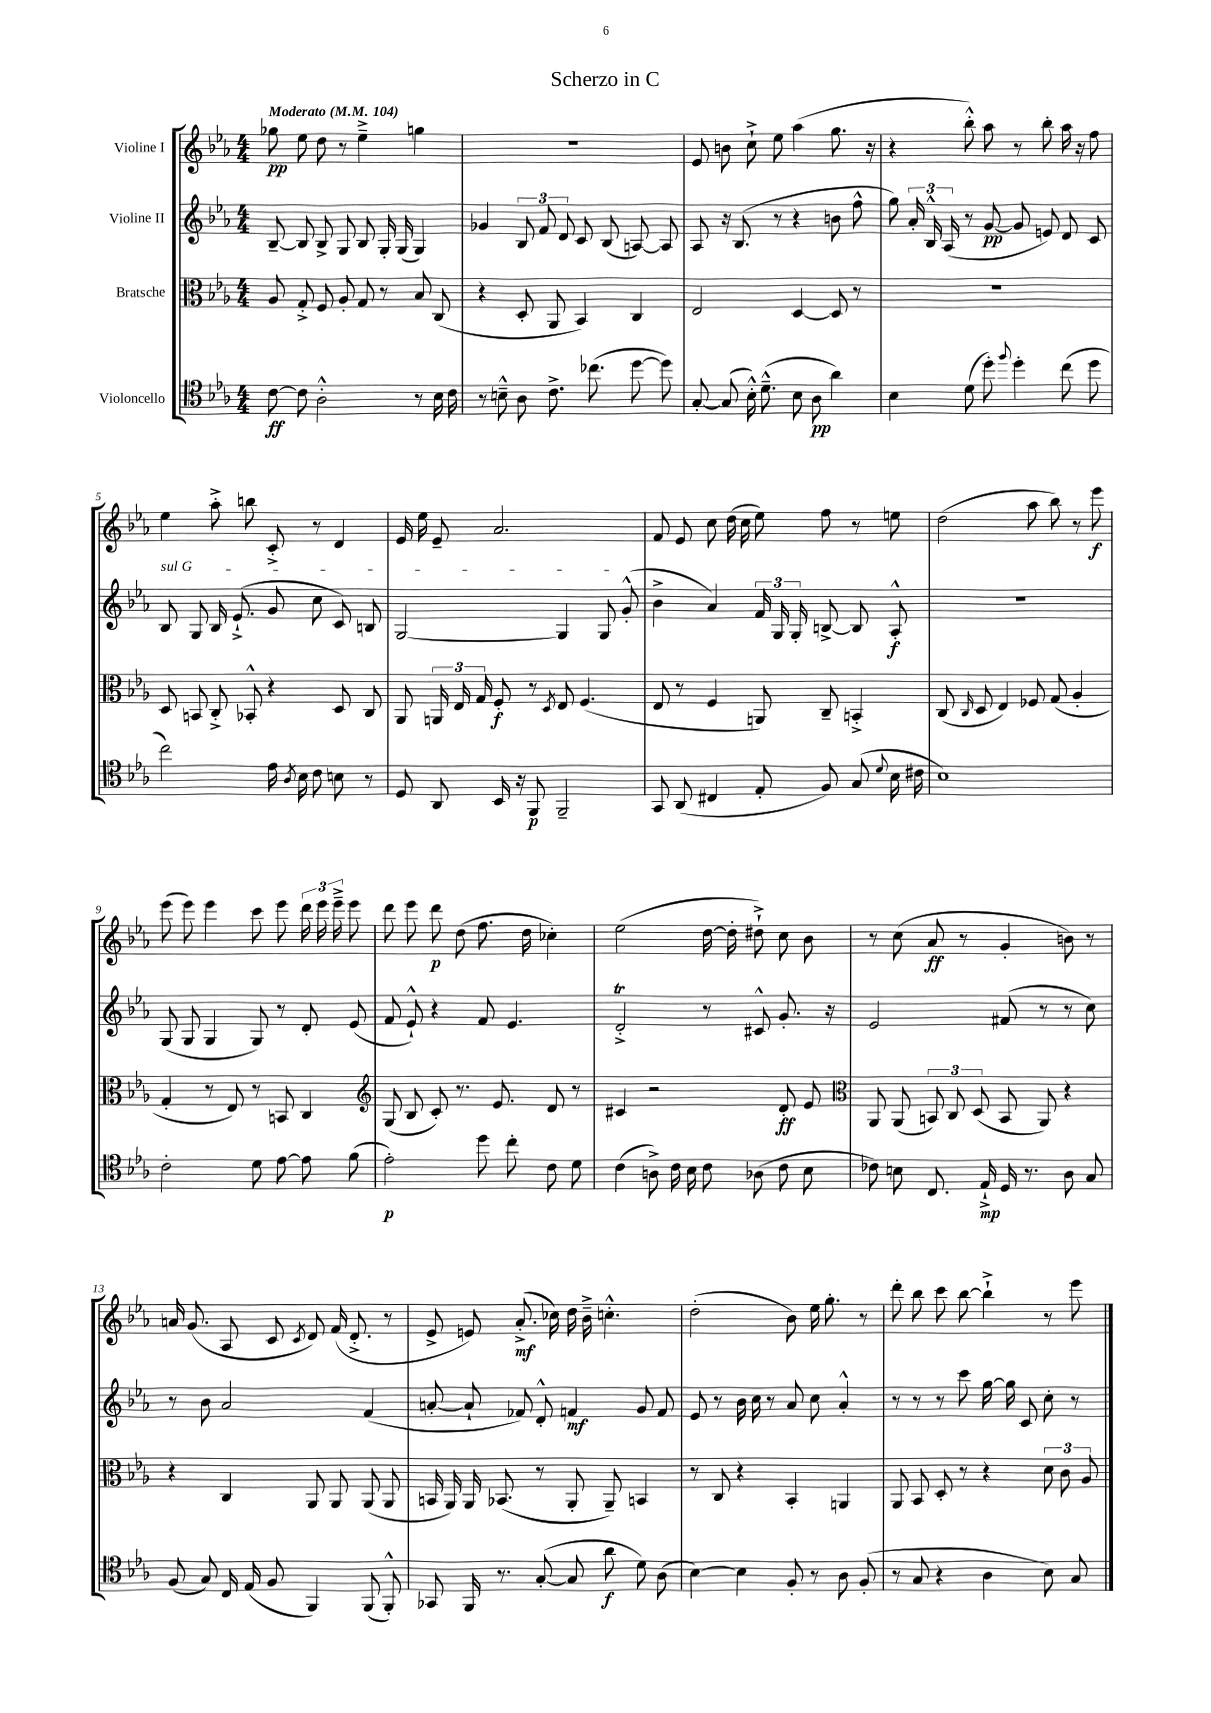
\header { title = "Scherzo in C" }
<<
\new StaffGroup <<
\new Staff = "s0" \with { instrumentName = "Violine I" } {
    \clef treble \key ees \major \numericTimeSignature \time 4/4 \tempo "Moderato" 4 = 104
    \autoBeamOff ges''8\pp ees''8 d''8 r8 ees''4---> g''4 |
    R1 |
    ees'8 b'8 c''8-!-> ees''8 aes''4( g''8. r16 |
    r4 bes''8-.-^) aes''8 r8 bes''8-. aes''16 r16 f''8 |
    ees''4 aes''8-.-> b''8 c'8-.-> r8 d'4 |
    ees'16 ees''16 ees'8-- aes'2. |
    f'8 ees'8 c''8 d''16( c''16 ees''8) f''8 r8 e''8 |
    d''2( aes''8 bes''8) r8 ees'''8\f |
    ees'''8( ees'''8) ees'''4 c'''8 ees'''8 \tuplet 3/2 { d'''16 ees'''16 ees'''16---> } ees'''8 |
    d'''8 ees'''8 d'''8\p d''8( f''8. d''16 ces''4-.) |
    ees''2( d''16~ d''16-. dis''8-!->) c''8 bes'8 |
    r8 c''8( aes'8\ff r8 g'4-. b'8) r8 |
    a'16 g'8.( aes8 c'8 \acciaccatura { c'8 } d'8) f'16( d'8.-.-> r8 |
    ees'8-> e'8) aes'8.-.->\mf( ces''16) d''16 bes'16---> c''4.-.-^ |
    d''2-.( bes'8) ees''16 g''8.-. r8 |
    d'''8-. bes''8 c'''8 bes''8~ bes''4-!-> r8 ees'''8 \bar "|." |
}
\new Staff = "s1" \with { instrumentName = "Violine II" } {
    \clef treble \key ees \major \numericTimeSignature \time 4/4
    \autoBeamOff bes8~-- bes8 bes8-> g8 bes8 g16-. g16( g4) |
    ges'4 \tuplet 3/2 { bes8 f'8 d'8 } c'8 bes8( a8~) a8 |
    aes8 r16 bes8.( r8 r4 b'8 f''8-^ |
    g''8) \tuplet 3/2 { aes'16-. bes16-^ aes16( } r8 g'8~\pp g'8 e'8) d'8 c'8 |
    \once \override TextSpanner.bound-details.left.text = \markup { \italic "sul G" } bes8\startTextSpan g8 bes16 ees'8.-!->( g'8 c''8 c'8) b8 |
    g2~ g4 g8 g'8-.-^\stopTextSpan( |
    bes'4-> aes'4) \tuplet 3/2 { f'16 g16 g16-. } b8~-> b8 aes8-.-^\f |
    R1 |
    g8( g8 g4 g8) r8 d'8-. ees'8( |
    f'8 ees'8-!-^) r4 f'8 ees'4. |
    d'2-.->\trill r8 cis'8-^ g'8.-. r16 |
    ees'2 fis'8( r8 r8 c''8) |
    r8 bes'8 aes'2 f'4( |
    a'8~-. a'8-! fes'8) d'8-.-^ f'4\mf g'8 f'8 |
    ees'8 r8 bes'16 c''16 r8 aes'8 c''8 aes'4-.-^ |
    r8 r8 r8 c'''8 g''16~ g''16 c'8 c''8-. r8 \bar "|." |
}
\new Staff = "s2" \with { instrumentName = "Bratsche" } {
    \clef alto \key ees \major \numericTimeSignature \time 4/4
    \autoBeamOff aes8 g8-.-> f8 aes8-. g8 r8 bes8 c8( |
    r4 d8-. aes,8 bes,4) c4 |
    ees2 d4~ d8 r8 |
    R1 |
    d8 b,8 c8-.-> bes,8-.-^ r4 d8 c8 |
    aes,8 \tuplet 3/2 { a,16 ees16 g16 } f8-.\f r8 \acciaccatura { d8 } ees8 f4.( |
    ees8 r8 f4 a,8) c8-- b,4-.-> |
    c8( \grace { c16 } d8 ees4) fes8 g8( aes4-. |
    g4-. r8 ees8) r8 b,8 c4 |
    \clef treble g8( bes8 c'8-.) r8. ees'8. d'8 r8 |
    cis'4 r2 d'8-.\ff ees'8 |
    \clef alto aes,8 aes,8( \tuplet 3/2 { b,8) c8 d8( } b,8 aes,8) r4 |
    r4 c4 aes,8 aes,8 aes,8( aes,8 |
    b,16 aes,16) aes,16 bes,8.( r8 aes,8-. aes,8--) b,4 |
    r8 c8 r4 bes,4-. a,4 |
    aes,8 bes,8 d8-. r8 r4 \tuplet 3/2 { d'8 c'8 aes8 } \bar "|." |
}
\new Staff = "s3" \with { instrumentName = "Violoncello" } {
    \clef tenor \key ees \major \numericTimeSignature \time 4/4
    \autoBeamOff c'8~\ff c'8 aes2-.-^ r8 bes16 c'16 |
    r8 b8---^ aes8 c'8.-> ces''8.( d''8~ d''8) |
    g8~-. g8( bes16-.-^) d'8.---^( bes8 aes8\pp aes'4) |
    bes4 d'8( d''8-.) \appoggiatura { f''8 } d''4-. c''8( d''8 |
    c''2) ees'16 \acciaccatura { aes8 } bes16 c'8 b8 r8 |
    d8 aes,8 bes,16 r16 f,8\p f,2-- |
    g,8 aes,8( cis4 ees8-. f8) g8( \appoggiatura { d'8 } bes16 cis'16 |
    bes1) |
    c'2-. d'8 ees'8~ ees'8 f'8( |
    ees'2-.\p) d''8 c''8-. c'8 d'8 |
    c'4( a8->) c'16 bes16 c'8 aes8( c'8 bes8 |
    ces'8) b8 c8. ees16-!->\mp d16 r8. aes8 g8 |
    f8( g8) c16 ees16( f8 f,4) f,8( f,8-.-^) |
    ges,8 f,16 r8. g8~-.( g8 aes'8\f d'8) aes8( |
    bes4~) bes4 f8-. r8 aes8 f8-.( |
    r8 g8 r4 aes4 bes8) g8 \bar "|." |
}
>>
>>
